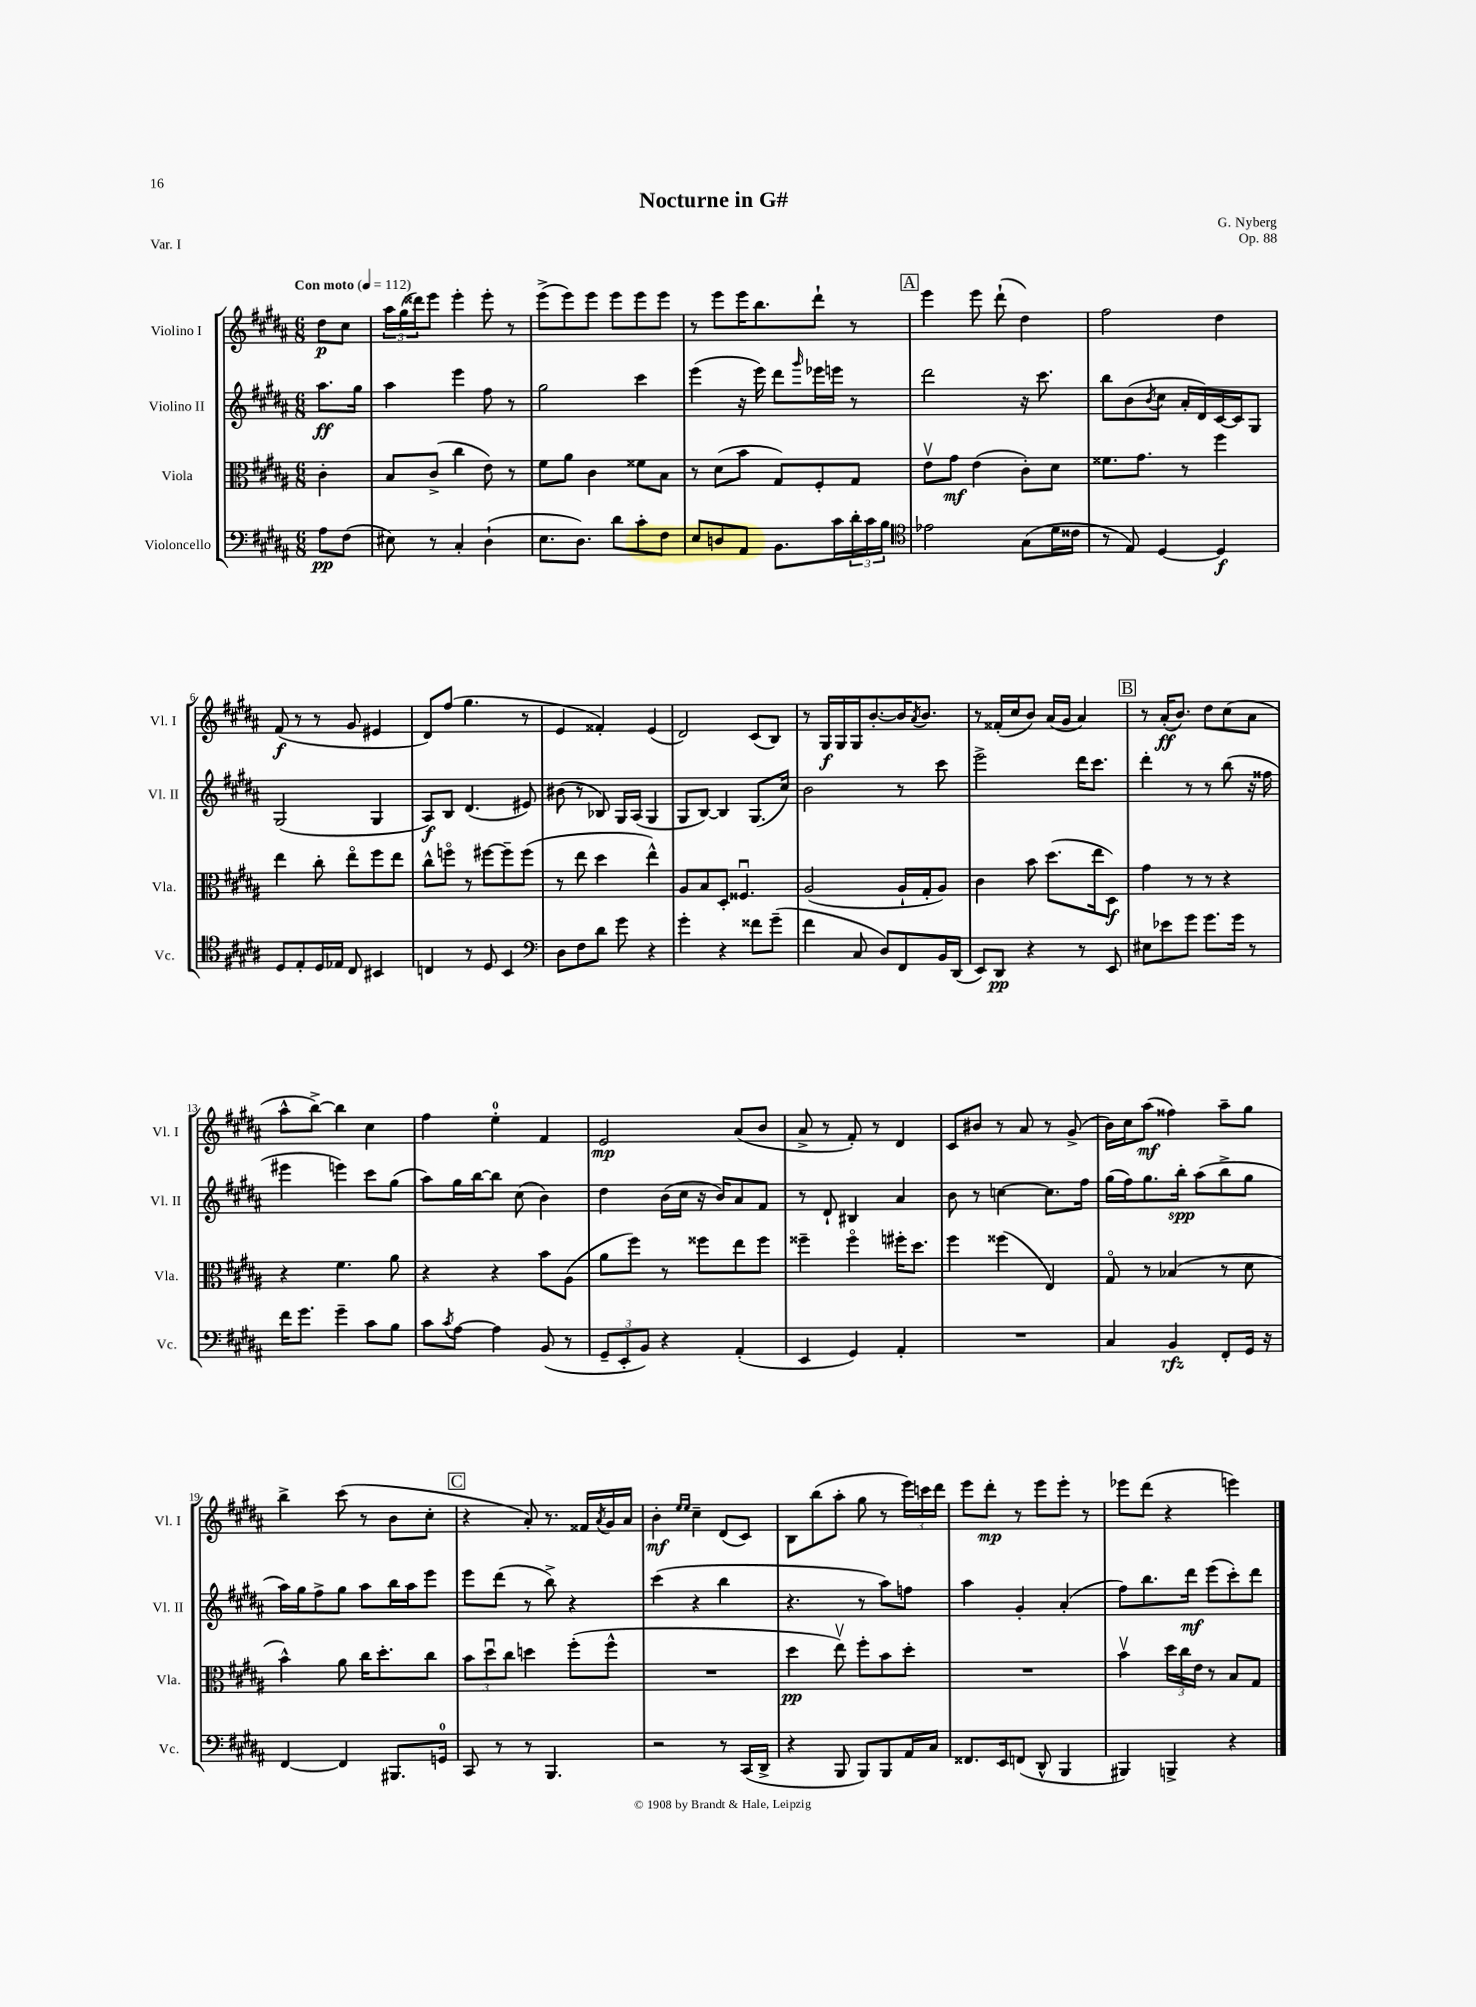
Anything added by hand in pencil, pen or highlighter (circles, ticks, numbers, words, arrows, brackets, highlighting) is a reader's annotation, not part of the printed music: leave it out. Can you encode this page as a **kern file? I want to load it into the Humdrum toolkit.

**kern	**kern	**kern	**kern
*staff4	*staff3	*staff2	*staff1
*clefF4	*clefC3	*clefG2	*clefG2
*k[f#c#g#d#a#]	*k[f#c#g#d#a#]	*k[f#c#g#d#a#]	*k[f#c#g#d#a#]
*M6/8	*M6/8	*M6/8	*M6/8
*MM112	*MM112	*MM112	*MM112
8A#	4c#'	8.aa#	8dd#
(8F#	.	.	8cc#
.	.	16gg#	.
=	=	=	=
8E#)	8B	4aa#	24aa#
.	.	.	(24gg#
.	.	.	24ddd##)
8r	(8c#^	.	8eee
4C#'	4cc#	4eee	4eee'
(4D#`	8e)	8ff#	8eee'
.	8r	8r	8r
=	=	=	=
8.E	8f#	2gg#	(8eee^
.	8a#	.	8eee)
8.D#)	.	.	.
.	4c#	.	8eee
8d#	.	.	8eee
8c#'	8f##	4ccc#	8eee
8F#	8B	.	8eee
=	=	=	=
8E	8r	(4eee	8r
8D	(8d#	.	8eee
8AA#	8b	16r	16eee
.	.	16eee)	8.bb
8.BB	8G#)	8ddd#	.
.	.	16qqggg#	.
.	8F#'	16eee-	8ddd#`
16c#	.	16eee	.
24d#'	8G#	8r	8r
24c#	.	.	.
24B	.	.	.
=	=	=	=
*clefC4	*	*	*
2e-	8ev	2ddd#	4eee
.	8g#	.	.
.	(4e	.	8eee
.	.	.	(8ddd#`
(8G#	8c#')	16r	4dd#)
.	.	8.ccc#	.
16d#	8d#	.	.
16c##	.	.	.
=	=	=	=
8r	8.f##	8bb	2ff#
8E)	.	(8b	.
.	8.g#	.	.
.	.	8qb	.
[4D#	.	8cc#	.
.	8r	16a#'	.
.	.	16d#)	.
4D#]	4ff#	[16c#	4dd#
.	.	16c#]	.
.	.	8G#	.
=	=	=	=
8D#	4ee	(2G#	(8f#
8E'	.	.	8r
16D#	8cc#'	.	8r
16E-	.	.	.
8C#	8eeo	.	8g#
4BB#	8ff#	4G#	4e#
.	8ee	.	.
=	=	=	=
4C	8cc#^^	8A#)	8d#)
.	8ffo	8B	(8ff#
8r	8r	(4.d#	4.gg#
8D#	[8ff#	.	.
4BB	8ff#~]	.	.
.	(8ff#	8e#)	8r
=	=	=	=
*clefF4	*	*	*
8D#	8r	(8b#	4e
8F#	8ee	8r	.
8d#	4dd#	8B-)	4f##')
8g#	.	16G#	.
.	.	(16A#	.
4r	4ee^^)	4G#	(4e
=	=	=	=
4g#'	8A#	8G#	2d#)
.	8B	[8B)	.
4r	8D#'	4B]	.
.	4.F##u	.	.
8f##	.	(8.G#	(8c#
(8g#~	.	.	8B)
.	.	16cc#)	.
=	=	=	=
4f#	(2A#	2b	8r
.	.	.	16G#
.	.	.	16G#
8C#	.	.	16G#
.	.	.	[8.b'
8D#)	.	.	.
8FF#	16A#`	8r	16b]
.	.	.	8qa#
.	16G#'	.	8.b
16BB	8A#)	8ccc#	.
(16DD#	.	.	.
=	=	=	=
8EE)	4c#	2eee^	8r
8DD#	.	.	(16f##'
.	.	.	16cc#
4r	8b	.	8b)
.	(8.dd#	.	(16a#
.	.	.	16g#
8r	.	16ddd#	4a#)
.	16ee	8.ccc#	.
8EE	8D#)	.	.
=	=	=	=
8E#	4g#	4ddd#'	8r
8e-	.	.	(16a#'
.	.	.	8.b)
8g#	8r	8r	.
8.g#	8r	8r	8dd#
.	4r	(8bb	(8cc#
16g#	.	.	.
8r	.	16r	8a#
.	.	16ff##	.
=	=	=	=
16f#	4r	4eee#	8aa#^^
8.g#	.	.	.
.	.	.	[8bb^)
4g#~	4.f#	4eee)	4bb]
8c#	.	8ccc#	4cc#
8B	8a#	(8gg#	.
=	=	=	=
8c#	4r	8aa#)	4ff#
8qc#	.	.	.
[8A#	.	16gg#	.
.	.	[16bb	.
4A#]	4r	8bb]	4ee'
.	.	(8cc#	.
(8BB	8b	4b)	4f#
8r	(8A#	.	.
=	=	=	=
12GG#~	8a#	4dd#	2e
12EE'	.	.	.
.	8ff#)	.	.
12BB)	.	.	.
4r	8r	(16b	.
.	.	16cc#	.
.	8ff##	16r	.
.	.	16b)	.
(4AA#'	8ee	8a#	(8a#
.	8ff##	8f#	8b
=	=	=	=
4EE	4ff##~	8r	8a#^
.	.	8d#`	8r
4GG#)	4ff##o	4B#	8f#')
.	.	.	8r
4AA#'	16ff#'	4a#	4d#
.	8.dd#	.	.
=	=	=	=
2.r	4ff#	8b	8c#
.	.	8r	8b#
.	(4ff##	[4cc	8r
.	.	.	8a#
.	4E)	8.cc]	8r
.	.	.	(8g#^
.	.	16ff#	.
=	=	=	=
4C#	8G#o	(16gg#	16b)
.	.	16ff#)	16cc#
.	8r	8.gg#	(8aa#
4BB	(4B-	.	4ff##)
.	.	16bb'	.
.	.	(8aa#	.
8FF#'	8r	8bb^	8aa#~
16GG#	8d#	8gg#	8gg#
16r	.	.	.
=	=	=	=
[4FF#	4b^^)	16aa#)	4bb^
.	.	16gg#	.
.	.	8ff#^	.
4FF#]	8a#	8gg#	(8ccc#
.	16cc#	8aa#	8r
.	8.dd#'	.	.
8.BBB#	.	16bb	8b
.	.	16aa#	.
.	8cc#	8eee	8cc#'
16GG	.	.	.
=	=	=	=
8CC#	12b	8eee	4r
.	12dd#u	.	.
8r	.	(8ddd#	.
.	12cc#	.	.
8r	4dd	8r	8a#')
4.BBB	.	8bb^)	8.r
.	(8ff#'	4r	.
.	.	.	16f##
.	.	.	8qa#
.	8ff#^^	.	16g#
.	.	.	16a#
=	=	=	=
2r	2.r	(4ccc#	4b'
.	.	.	16qqee
.	.	.	16qqee
.	.	4r	4cc#~
8r	.	4bb	(8d#
(16CC#	.	.	8c#)
16DD#^	.	.	.
=	=	=	=
4r	4dd#	4.r	8B
.	.	.	(8bb
8BBB	8eev)	.	8aa#'
8BBB)	8ff#'	8r	8gg#
8BBB	8b	8aa#)	8r
16AA#	8dd#'	8ff	24eee)
.	.	.	24ccc
16C#	.	.	.
.	.	.	24ddd#
=	=	=	=
8.FF##	2.r	4aa#	8eee
.	.	.	8ddd#'
16EE	.	.	.
(8FF	.	4g#'	8r
8DD#^^	.	.	8eee
4BBB	.	(4a#'	8eee'
.	.	.	8r
=	=	=	=
4BBB#)	4bv	8ff#)	8eee-
.	.	8.bb	(8ddd#
4BBB^	24dd#	.	4r
.	24cc#	.	.
.	.	16ddd#	.
.	24e	.	.
.	8r	(8eee	.
4r	8B	8ccc#')	4eee)
.	8G#	8ddd#	.
==	==	==	==
*-	*-	*-	*-
